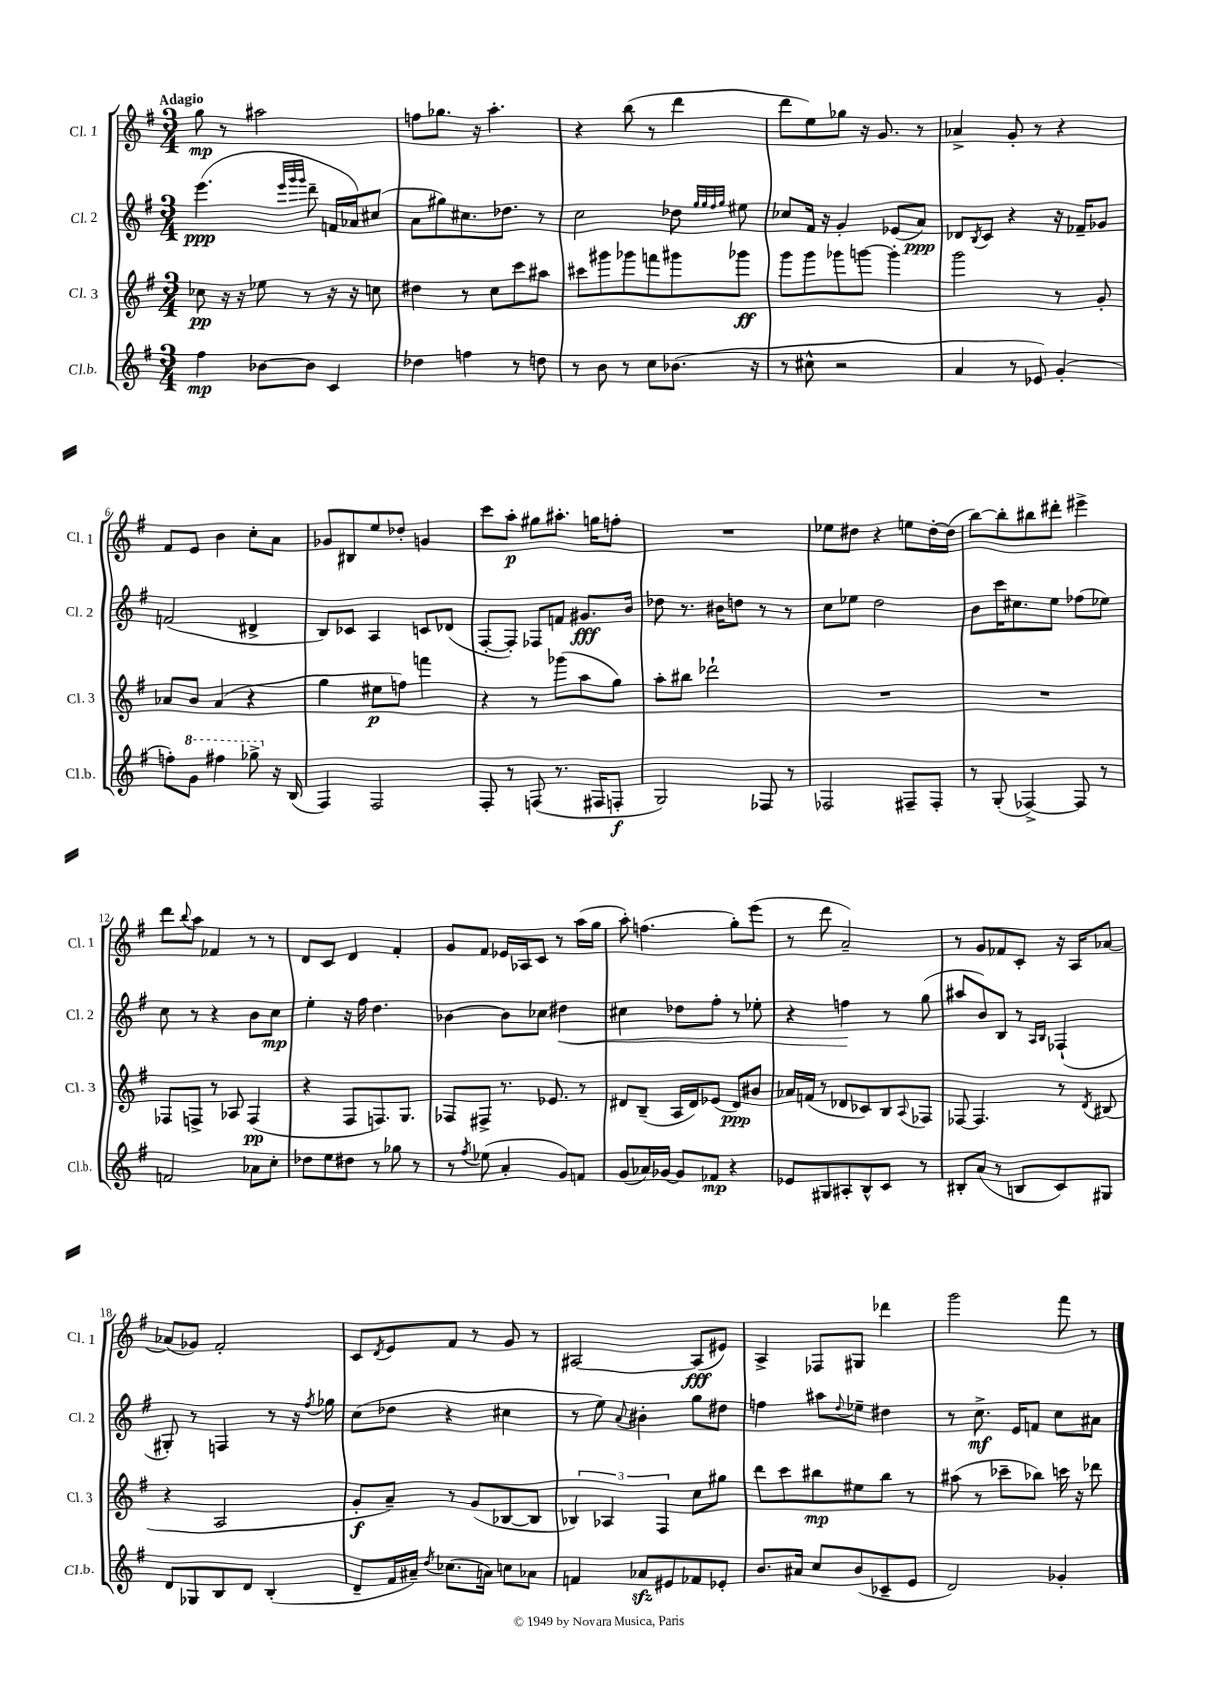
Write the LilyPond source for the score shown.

<<
\new StaffGroup <<
\new Staff = "s0" \with { instrumentName = "Cl. 1" shortInstrumentName = "Cl. 1" } {
    \clef treble \key g \major \numericTimeSignature \time 3/4 \tempo "Adagio"
    g''8\mp r8 ais''2 |
    f''8 ges''8. r16 a''4.-. |
    r4 b''8( r8 d'''4 |
    d'''8 e''8) ges''8 r16 g'8. r8 |
    aes'4-> g'8-. r8 r4 |
    fis'8 e'8 b'4 c''8-. a'8 |
    ges'8 bis8 e''8 des''8-. g'4 |
    c'''8 a''8-.\p gis''8 ais''8.-. g''16 f''8-. |
    R2. |
    ees''8 dis''8 r4 e''8 dis''16~-. dis''16( |
    b''8~) b''8-. bis''8 dis'''8-. eis'''4-> |
    d'''8 \appoggiatura { b''8 } a''8 fes'4 r8 r8 |
    d'8 c'8 d'4 fis'4-. |
    g'8 fis'8 ees'16 aes16 c'8 r8 a''16( g''16 |
    a''8-.) f''4.( g''8-.) e'''8( |
    r8 d'''8 a'2--) |
    r8 g'8 fes'8 c'8-. r16 a16 aes'8~ |
    aes'8( ges'8) fis'2-. |
    c'8 \acciaccatura { d'8 } e'8 fis'8 r8 g'8 r8 |
    ais2~ ais8\fff( eis'8) |
    a4-> fes8 gis8 des'''4 |
    g'''2 fis'''8 r8 \bar "|." |
}
\new Staff = "s1" \with { instrumentName = "Cl. 2" shortInstrumentName = "Cl. 2" } {
    \clef treble \key g \major \numericTimeSignature \time 3/4
    e'''4.\ppp( \grace { e'''32 g'''32 g'''32 } d'''8-- f'16 aes'16) cis''8( |
    a'8 gis''8) cis''8. des''8. r8 |
    c''2 des''8 \grace { g''32 g''32 fis''32 g''32 } eis''8 |
    ces''8 fis'16 r16 g'4-. ees'8( a'8\ppp) |
    des'8 \acciaccatura { b8 } c'8 r4 r16 fes'16-- ges'8 |
    f'2( dis'4-> |
    b8) ces'8 a4 c'8 des'8( |
    fis8~-. fis8-.) fes8 f'8 gis'8.\fff b'16 |
    des''8 r8. bis'16 d''8 r8 r8 |
    c''8 ees''8 d''2 |
    b'8 c'''16 cis''8. e''8 fes''8( ees''8) |
    c''8 r8 r4 b'8 c''8\mp |
    e''4-. r16 fis''16 d''4. |
    bes'4~ bes'8 ces''8 dis''4\< |
    cis''4 des''8 fis''8-. r8 ees''8-. |
    r4 f''4\! r8 g''8( |
    ais''8 b'8) b8 r8 \grace { a16 b16 } fes4-!( |
    gis8-.) r8 f4 r8 r16 \acciaccatura { fis''8 } ges''16 |
    c''8( des''8 r4 cis''4 |
    r8 e''8) \appoggiatura { a'8 } bis'4-. g''8 dis''8 |
    f''4 ais''8 \appoggiatura { d''8 } ees''8-- dis''4 |
    r8 c''8.->\mf e'16 f'8 c''8 ais'8 \bar "|." |
}
\new Staff = "s2" \with { instrumentName = "Cl. 3" shortInstrumentName = "Cl. 3" } {
    \clef treble \key g \major \numericTimeSignature \time 3/4
    ces''8\pp r16 r16 ees''8 r8 r16 r16 c''8 |
    dis''4 r8 c''8 c'''8 ais''8 |
    cis'''8 gis'''8 ges'''8 f'''8 gis'''8 ges'''8\ff |
    g'''8 g'''8 ges'''8 g'''8~ g'''4-. |
    g'''2 r8 g'8-. |
    aes'8 b'8 aes'4( r4 |
    g''4 eis''8\p f''8) f'''4 |
    r4 r8 ges'''8( a''8 g''8) |
    a''8-. bis''8 des'''2-! |
    R2. |
    R2. |
    fes8 f8-> r8 aes8 f4\pp( |
    r4 fis8 f8.) g8. |
    fes8 fis8-> r8. ees'8. r8 |
    dis'8 b8--( a16 dis'16) ees'8( dis'8\ppp) bis'8 |
    aes'16 f'16( r8 des'8 ces'8) b8 \appoggiatura { a8 } fes8 |
    fes8~ fes4. r8 \acciaccatura { d'8 } bis8( |
    r4 a2 |
    g'8-.\f a'8--) r8 g'8( bes8~ bes8 |
    \tuplet 3/2 { bes4) aes4 fis4 } c''8 gis''8 |
    d'''8 c'''8 bis''8\mp eis''8 bis''8 r8 |
    ais''8( r8 ces'''8-- bes''8) c'''16 r16 des'''8 \bar "|." |
}
\new Staff = "s3" \with { instrumentName = "Cl.b." shortInstrumentName = "Cl.b." } {
    \clef treble \key g \major \numericTimeSignature \time 3/4
    fis''4\mp bes'8~ bes'8 c'4 |
    des''4 f''4 r8 d''8 |
    r8 b'8 r8 c''8 bes'8.( r16 |
    r8 cis''8-^ r2 |
    a'4 r8 ees'8) g'4-.( |
    f''8-.) \ottava #1 g''8 fis'''!4 ges'''8-> \ottava #0 r16 b16( |
    fis4) fis2 |
    fis8-. r8 f8( r8. fis16 f8-.\f |
    g2) fes8 r8 |
    fes2 fis8-- fis8-. |
    r8 g8-.( fes4~->) fes8 r8 |
    f'2 aes'8 c''8-. |
    des''8 e''8 dis''8 r8 ges''8 r8 |
    r8 \acciaccatura { fis''8 } ees''8( a'4-. g'8) f'8 |
    g'8( aes'16) ges'16~ ges'8 fes'8\mp r4 |
    ees'8 gis8 ais8-. b8-^ c'8 r8 |
    bis8-. a'8( r8 b8 c'8) gis8 |
    d'8 ges8 b8 d'8 b4-.( |
    d'8-- fis'16 ais'16--) \acciaccatura { d''8 } ces''8.( a'16) c''8 aes'8 |
    f'4 aes'8\sfz eis'8 fes'8 ees'8-. |
    b'8. ais'16 c''8 b'8( ces'8-- e'8 |
    d'2) ges'4-. \bar "|." |
}
>>
>>
